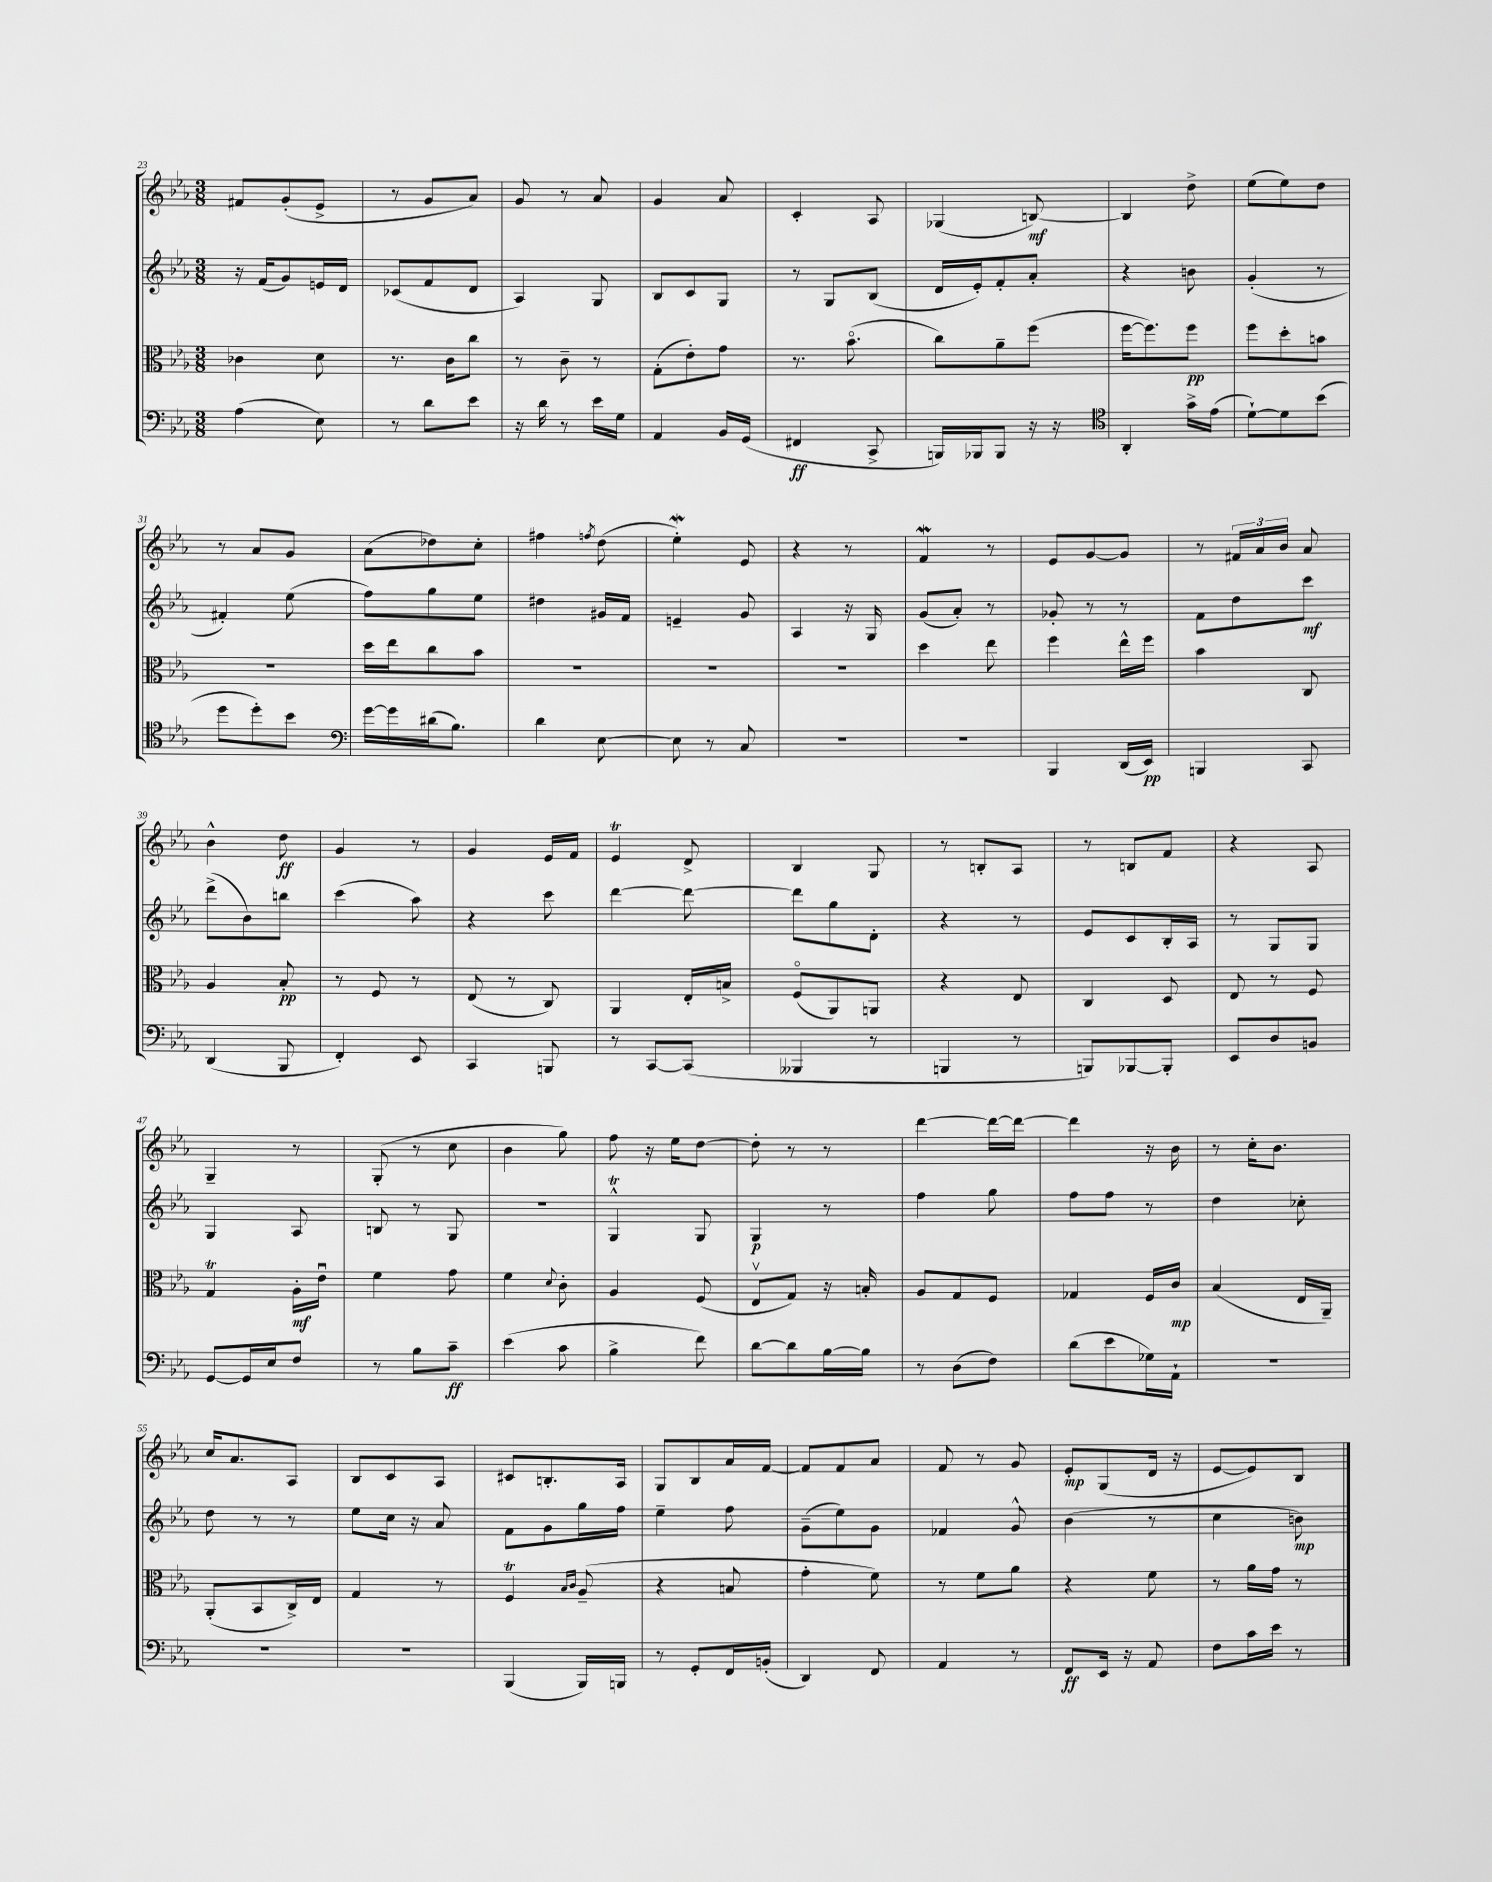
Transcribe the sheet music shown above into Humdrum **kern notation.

**kern	**kern	**kern	**kern
*staff4	*staff3	*staff2	*staff1
*clefF4	*clefC3	*clefG2	*clefG2
*k[b-e-a-]	*k[b-e-a-]	*k[b-e-a-]	*k[b-e-a-]
*M3/8	*M3/8	*M3/8	*M3/8
(4A-\	4c-\	16r	8f#/L
.	.	(16f/LK	.
.	.	8g/)	(8g'/
8E-\)	8d\	16e/L	8e-^/J
.	.	16d/JJ	.
=	=	=	=
8r	8.r	(8c-/L	8r
8d\L	.	8f/	8g/L
.	16c\LK	.	.
8e-\J	8cc\J	8d/J	8a-/J)
=	=	=	=
16r	8r	4A-/)	8g/
16d\	.	.	.
8r	8c~\	.	8r
16e-\LL	8r	8G/	8a-/
16G\JJ	.	.	.
=	=	=	=
4AA-/	(8G'\L	8B-/L	4g/
.	8e-'\)	8c/	.
16BB-/LL	8g\J	8G/J	8a-/
(16GG/JJ	.	.	.
=	=	=	=
4FF#/	8.r	8r	4c'/
.	.	8G/L	.
.	(8.b-o\	.	.
8CC^/	.	(8B-/J	8A-/
=	=	=	=
16BBB/LL)	8cc\L)	16d/LL	(4G-/
16BBB-/J	.	16e-'/J)	.
8BBB-/J	8a-~\	8f'/	.
16r	(8ff\J	8a-'/J	[8B/)
16r	.	.	.
=	=	=	=
*clefC4	*	*	*
4AA-'/	[16ff\LK	4r	4B/]
.	8.ff\])	.	.
16g^\LL	8ff\J	8b\	8dd^\
(16e-\JJ	.	.	.
=	=	=	=
[8d`\L)	8ff\L	(4g'/	(8ee-\L
8d\]	8dd'\	.	8ee-\)
(8b-\J	8b\J	8r	8dd\J
=	=	=	=
8dd\L	4.r	4f#'/)	8r
8dd'\)	.	.	8a-/L
8b-\J	.	(8ee-\	8g/J
=	=	=	=
*clefF4	*	*	*
[16g\LL	16dd\LL	8ff\L)	(8a-\L
16g\]	16ee-\J	.	.
(16d#\J	8cc\	8gg\	8dd-\)
8.B-\J)	.	.	.
.	8b-\J	8ee-\J	8cc'\J
=	=	=	=
4d\	4.r	4dd#\	4ff#\
.	.	.	8qff/
[8E-\	.	16g#/LL	(8dd\
.	.	16f/JJ	.
=	=	=	=
8E-\]	4.r	4e~/	4ee-'\)
8r	.	.	.
8C/	.	8g/	8e-/
=	=	=	=
4.r	4.r	4A-/	4r
.	.	16r	8r
.	.	16G/	.
=	=	=	=
4.r	4dd\	(8g/L	4f/
.	.	8a-'/J)	.
.	8ee-\	8r	8r
=	=	=	=
4BBB-/	4ff\	8g-'/	8e-/L
.	.	8r	[8g/
(16DD/LL	16ee-^^\LL	8r	8g/]J
16EE-/JJ)	16ff\JJ	.	.
=	=	=	=
4BBB/	4b-\	8f\L	8r
.	.	8dd\	24f#/LL
.	.	.	24a-/
.	.	.	24b-/JJ
8CC/	8C/	8ccc\J	8a-/
=	=	=	=
(4DD/	4A-/	(8ddd^\L	4b-^^\
.	.	8b-\)	.
8BBB-/	8B-'/	8bb\J	8dd\
=	=	=	=
4FF'/)	8r	(4ccc\	4g/
.	8F/	.	.
8EE-/	8r	8aa-\)	8r
=	=	=	=
4CC/	(8E-/	4r	4g/
.	8r	.	.
8BBB/	8C/)	8ccc\	16e-/LL
.	.	.	16f/JJ
=	=	=	=
8r	4AA-/	[4ddd\	4e-/
[8CC/L	.	.	.
(8CC/]J	16E-'/LL	8ddd\_	8d^/
.	16B^/JJ	.	.
=	=	=	=
4BBB--/	(8Fo/L	8ddd\]L	4B-/
.	8AA-/)	8gg\	.
8r	8AA/J	8d'\J	8G/
=	=	=	=
4BBB/	4r	4r	8r
.	.	.	8B'/L
8r	8E-/	8r	8A-/J
=	=	=	=
8BBB/L)	4C/	8e-/L	8r
[8BBB-/	.	8c/	8B/L
8BBB-'/]J	8D/	16B-'/L	8f/J
.	.	16A-/JJ	.
=	=	=	=
8EE-/L	8E-/	8r	4r
8D/	8r	8G/L	.
8BB/J	8F/	8G/J	8A-/
=	=	=	=
[8GG/L	4G/	4G/	4G~/
16GG/]L	.	.	.
16E-/J	.	.	.
8F/J	16A-'\LL	8A-/	8r
.	16e-u\JJ	.	.
=	=	=	=
8r	4f\	8B/	(8G'/
8B-\L	.	8r	8r
8c~\J	8g\	8G/	8cc\
=	=	=	=
(4e-\	4f\	4.r	4b-\
.	8qqd/	.	.
8c\	8c'\	.	8gg\)
=	=	=	=
4B-^\	4A-/	4G^^/	8ff\
.	.	.	16r
.	.	.	16ee-\LK
8f\)	(8F/	8G/	[8dd\J
=	=	=	=
[8d\L	8E-v/L	4G/	8dd'\]
8d\]	8G/J)	.	8r
[16B-\L	16r	8r	8r
16B-\]JJ	16B'/	.	.
=	=	=	=
8r	8A-/L	4ff\	[4ddd\
(8D\L	8G/	.	.
8F\J)	8F/J	8gg\	16ddd\_LL
.	.	.	16ddd\_JJ
=	=	=	=
(8d\L	4G-/	8ff\L	4ddd\]
8e-\	.	8ff\J	.
16G-\L)	16F/LL	8r	16r
16AA-`\JJ	16c/JJ	.	16b-\
=	=	=	=
4.r	(4B-/	4dd\	8r
.	.	.	16cc'\LK
.	.	.	8.b-\J
.	16E-/LL	8cc-'\	.
.	16AA-~/JJ)	.	.
=	=	=	=
4.r	(8AA-'/L	8dd\	16cc/LK
.	.	.	8.a-/
.	8BB-/	8r	.
.	16C^/L)	8r	8A-/J
.	16E-/JJ	.	.
=	=	=	=
4.r	4G/	8ee-\L	8B-/L
.	.	16cc\Jk	8c/
.	.	16r	.
.	8r	8a-/	8A-/J
=	=	=	=
(4BBB-/	4F/	8f\L	8c#/L
.	.	8g\	8.B'/
.	16qqB-/LL	.	.
.	16qqc/JJ	.	.
16BBB-/LL)	(8A-~/	16gg\L	.
16BBB/JJ	.	16ff\JJ	16A-/Jk
=	=	=	=
8r	4r	4ee-~\	8G/L
8GG'/L	.	.	8B-/
16FF/L	8B/	8ff\	16a-/L
(16BB'/JJ	.	.	[16f/JJ
=	=	=	=
4DD/)	4g'\	(8g~\L	8f/]L
.	.	8ee-\)	8f/
8FF/	8f\)	8g\J	8a-/J
=	=	=	=
4AA-/	8r	4f-/	8f/
.	8f\L	.	8r
8r	8a-\J	8g^^/	8g/
=	=	=	=
8FF/L	4r	(4b-\	8e-'/L
16EE-/Jk	.	.	(8G/
16r	.	.	.
8AA-/	8f\	8r	16d/Jk
.	.	.	16r
=	=	=	=
8F\L	8r	4cc\	[8e-/L
16c\L	16a-\LL	.	8e-/])
16e-\JJ	16g\JJ	.	.
8r	8r	8b\)	8B-/J
==	==	==	==
*-	*-	*-	*-
